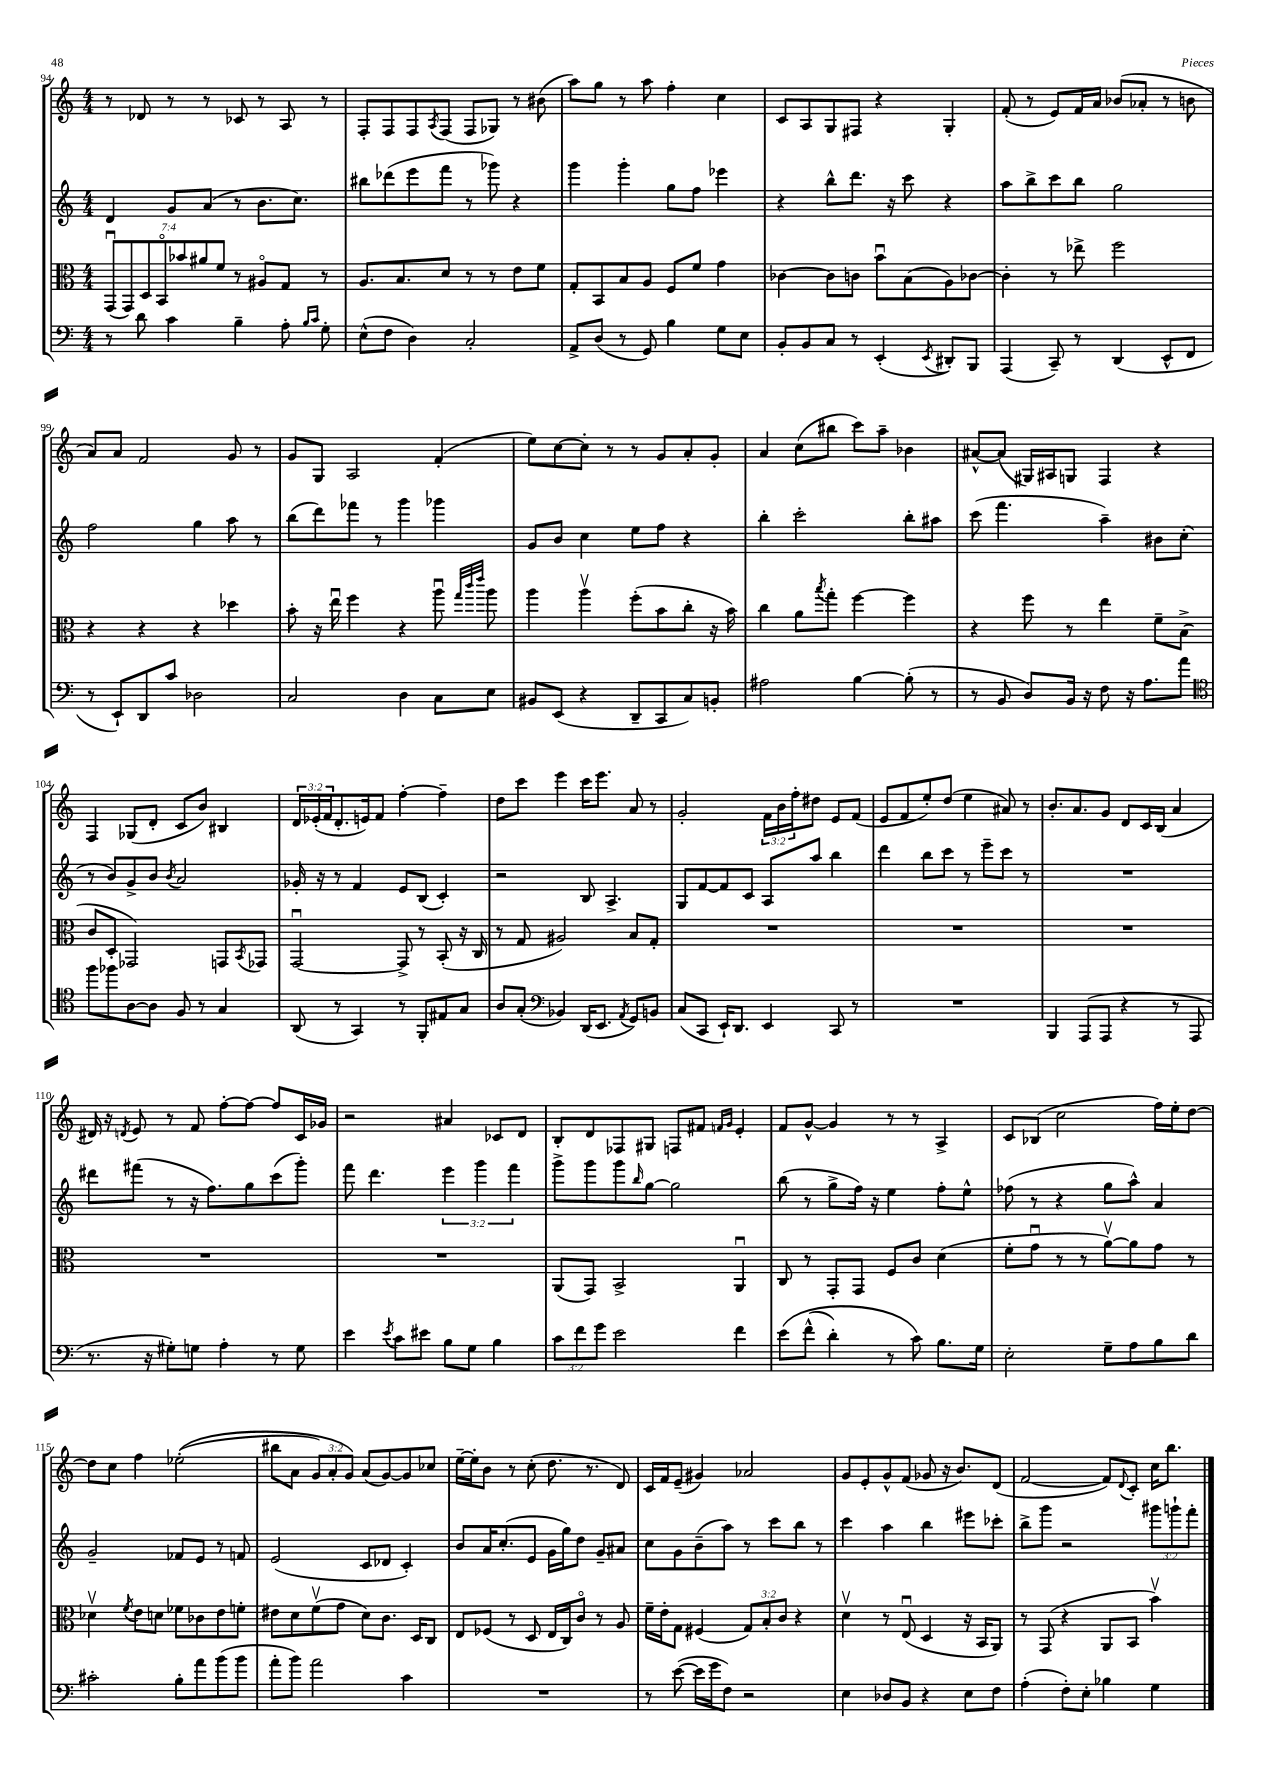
<<
\new StaffGroup <<
\new Staff = "s0" {
    \clef treble \key c \major \numericTimeSignature \time 4/4 \override Staff.TupletNumber.text = #tuplet-number::calc-fraction-text
    r8 des'8 r8 r8 ces'8 r8 a8 r8 |
    f8-. f8 f8 \acciaccatura { a8 } f8( f8 ges8) r8 bis'8( |
    a''8) g''8 r8 a''8 f''4-. c''4 |
    c'8 a8 g8 fis8 r4 g4-. |
    f'8-.( r8 e'8) f'16 a'16 bes'8( aes'8-. r8 b'8 |
    a'8) a'8 f'2 g'8 r8 |
    g'8 g8 a2 f'4-.( |
    e''8) c''8~ c''8-. r8 r8 g'8 a'8-. g'8-. |
    a'4 c''8( bis''8 c'''8) a''8-- bes'4 |
    ais'8~-^ ais'8( gis16) ais16 g8 f4 r4 |
    f4 ges8( d'8-. c'8 b'8) bis4 |
    \tuplet 3/2 { d'16 ees'16-.( f'16 } d'8.-. e'16) f'8 f''4~-. f''4-- |
    d''8 c'''8 e'''4 c'''16 e'''8. a'8 r8 |
    g'2-. \tuplet 3/2 { f'16 b'16 f''16-. } dis''8 e'8 f'8( |
    e'8 f'8 e''8-.) d''8( e''4 ais'8) r8 |
    b'8.-. a'8. g'8 d'8 c'16 b16( a'4 |
    dis'16) r16 \acciaccatura { d'8 } e'8 r8 f'8 f''8~-. f''8~ f''8 c'16 ges'16 |
    r2 ais'4 ces'8 d'8 |
    b8-. d'8 fes8 gis8 f8 fis'8 \grace { f'16 g'16 } e'4-. |
    f'8 g'8~-^ g'4 r8 r8 a4-> |
    c'8 bes8( c''2 f''16) e''16-. d''8~ |
    d''8 c''8 f''4 ees''2-.(\( |
    bis''8 a'8 \tuplet 3/2 { g'8) a'8-. g'8\) } a'8( g'8~) g'8 ces''8 |
    e''16~-- e''16-. b'8 r8 c''8-.( d''8. r8. d'8) |
    c'16 f'16 e'8--( gis'4) aes'2 |
    g'8 e'8-. g'8-^ f'8( ges'8 r16 b'8.) d'8( |
    f'2~ f'8) \appoggiatura { d'8 } c'8-. c''16 b''8. \bar "|." |
}
\new Staff = "s1" {
    \clef treble \key c \major \numericTimeSignature \time 4/4 \override Staff.TupletNumber.text = #tuplet-number::calc-fraction-text
    d'4 g'8 a'8( r8 b'8. c''8.) |
    bis''8 des'''8( e'''8 f'''8 r8 ges'''8) r4 |
    g'''4 g'''4-. g''8 f''8 ees'''4 |
    r4 b''8-^ d'''8. r16 c'''8 r4 |
    a''8 b''8-> c'''8 b''8 g''2 |
    f''2 g''4 a''8 r8 |
    b''8( d'''8) fes'''8 r8 g'''4 ges'''4 |
    g'8 b'8 c''4 e''8 f''8 r4 |
    b''4-. c'''2-. b''8-. ais''8 |
    c'''8( f'''4. a''4--) bis'8 c''8-.( |
    r8 b'8) g'8-> b'8 \acciaccatura { b'8 } a'2 |
    ges'16-. r16 r8 f'4 e'8 b8( c'4-.) |
    r2 b8 a4.-> |
    g8 f'8~ f'8 c'8 a8 a''8 b''4 |
    d'''4 b''8 c'''8 r8 e'''8-- c'''8 r8 |
    R1 |
    dis'''8 fis'''8( r8 r16 f''8.) g''8 c'''8( g'''8-.) |
    f'''8 d'''4. \tuplet 3/2 { e'''4 g'''4 f'''4 } |
    g'''8-> g'''8 g'''8 \grace { b''16 } g''8~ g''2 |
    b''8( r8 g''8-> f''16) r16 e''4 f''8-. e''8-^ |
    fes''8( r8 r4 g''8 a''8-^) a'4 |
    g'2-- fes'8 e'8 r8 f'8 |
    e'2( c'8 des'8 c'4-.) |
    b'8 a'16 c''8.-.( e'8 g'16 g''16) d''8 g'8-- ais'8 |
    c''8 g'8 b'8--( a''8) r8 c'''8 b''8 r8 |
    c'''4 a''4 b''4 eis'''8 ces'''8-. |
    b''8-> g'''8 r2 \tuplet 3/2 { gis'''8 g'''8-! f'''8-. } \bar "|." |
}
\new Staff = "s2" {
    \clef alto \key c \major \numericTimeSignature \time 4/4 \override Staff.TupletNumber.text = #tuplet-number::calc-fraction-text
    \tuplet 7/4 { g,8\downbow( g,8) d8 b,8\flageolet bes'8 ais'8 f'8 } r8 ais8\flageolet g8 r8 |
    a8. b8. d'8 r8 r8 e'8 f'8 |
    g8-. b,8 b8 a8 f8 f'8 g'4 |
    ces'4~ ces'8 c'8 b'8\downbow b8( a8) ces'8~ |
    ces'4-. r8 ees''8-> f''2 |
    r4 r4 r4 des''4 |
    b'8-. r16 e''16\downbow f''4 r4 a''8\downbow \grace { g''32 c'''32 e'''32 } a''8 |
    a''4 a''4\upbow f''8-.( b'8 c''8-. r16 b'16) |
    c''4 a'8 \acciaccatura { b''8 } g''8-. f''4~ f''4 |
    r4 f''8 r8 e''4 f'8-- b8->( |
    c'8 d8-. ges,2) g,8 \acciaccatura { b,8 } ges,8 |
    g,2~\downbow g,8-> r8 b,8-.( r16 c16 |
    r8 g8 ais2) b8 g8-. |
    R1 |
    R1 |
    R1 |
    R1 |
    R1 |
    a,8( g,8) b,2-> a,4\downbow |
    c8 r8 g,8-. g,8 f8 c'8 d'4( |
    f'8-. g'8\downbow r8 r8 a'8~\upbow) a'8 g'8 r8 |
    des'4\upbow \acciaccatura { f'8 } e'8 d'8 fes'8 ces'8 e'8 f'8-. |
    eis'8 d'8 f'8\upbow( g'8 d'8) c'8. d16 c8 |
    e8 fes8( r8 d8 e16 c16) c'8\flageolet r8 a8 |
    f'16-- e'16-. g8 fis4( \tuplet 3/2 { g8) b8-. c'8 } r4 |
    d'4\upbow r8 e8\downbow( d4 r16 b,16 a,8) |
    r8 g,8( r4 a,8 b,8 b'4\upbow) \bar "|." |
}
\new Staff = "s3" {
    \clef bass \key c \major \numericTimeSignature \time 4/4 \override Staff.TupletNumber.text = #tuplet-number::calc-fraction-text
    r8 d'8 c'4 b4-- a8-. \grace { b16 c'16 } g8-. |
    e8-^( f8 d4) c2-. |
    a,8-> d8( r8 g,8) b4 g8 e8 |
    b,8-. b,8 c8 r8 e,4-.( \acciaccatura { e,8 } dis,8-.) b,,8 |
    a,,4( c,8--) r8 d,4( e,8-^ f,8 |
    r8 e,8-!) d,8 c'8 des2 |
    c2 d4 c8 e8 |
    bis,8 e,8( r4 d,8-- c,8 c8) b,8-. |
    ais2 b4~ b8-.( r8 |
    r8 b,8 d8) b,16 r16 f8 r16 a8. a'8 |
    \clef tenor f''8 fes''8 a8~ a8 f8 r8 g4 |
    a,8( r8 g,4) r8 f,8-. eis8 g8 |
    a8 g8-.( \clef bass bes,4) d,16( e,8. \acciaccatura { a,8 } g,8) b,8 |
    c8( c,8 e,16-!) d,8. e,4 c,8 r8 |
    R1 |
    b,,4 a,,8( a,,8 r4 r8 a,,8 |
    r8. r16 gis8-.) g8 a4-. r8 g8 |
    e'4 \acciaccatura { e'8 } c'8 eis'8 b8 g8 b4 |
    \tuplet 3/2 { c'8 f'8 g'8 } e'2 f'4 |
    e'8\( f'8-^( d'4-.) r8 c'8\) b8. g16 |
    e2-. g8-- a8 b8 d'8 |
    cis'2-. b8-. a'8 b'8( b'8 |
    a'8-. b'8) a'2 c'4 |
    R1 |
    r8 e'8~( e'16 g'16 f8) r2 |
    e4 des8 b,8 r4 e8 f8 |
    a4-.( f8-.) e8-. bes4 g4 \bar "|." |
}
>>
>>
\layout { \context { \Score currentBarNumber = #94 } }
